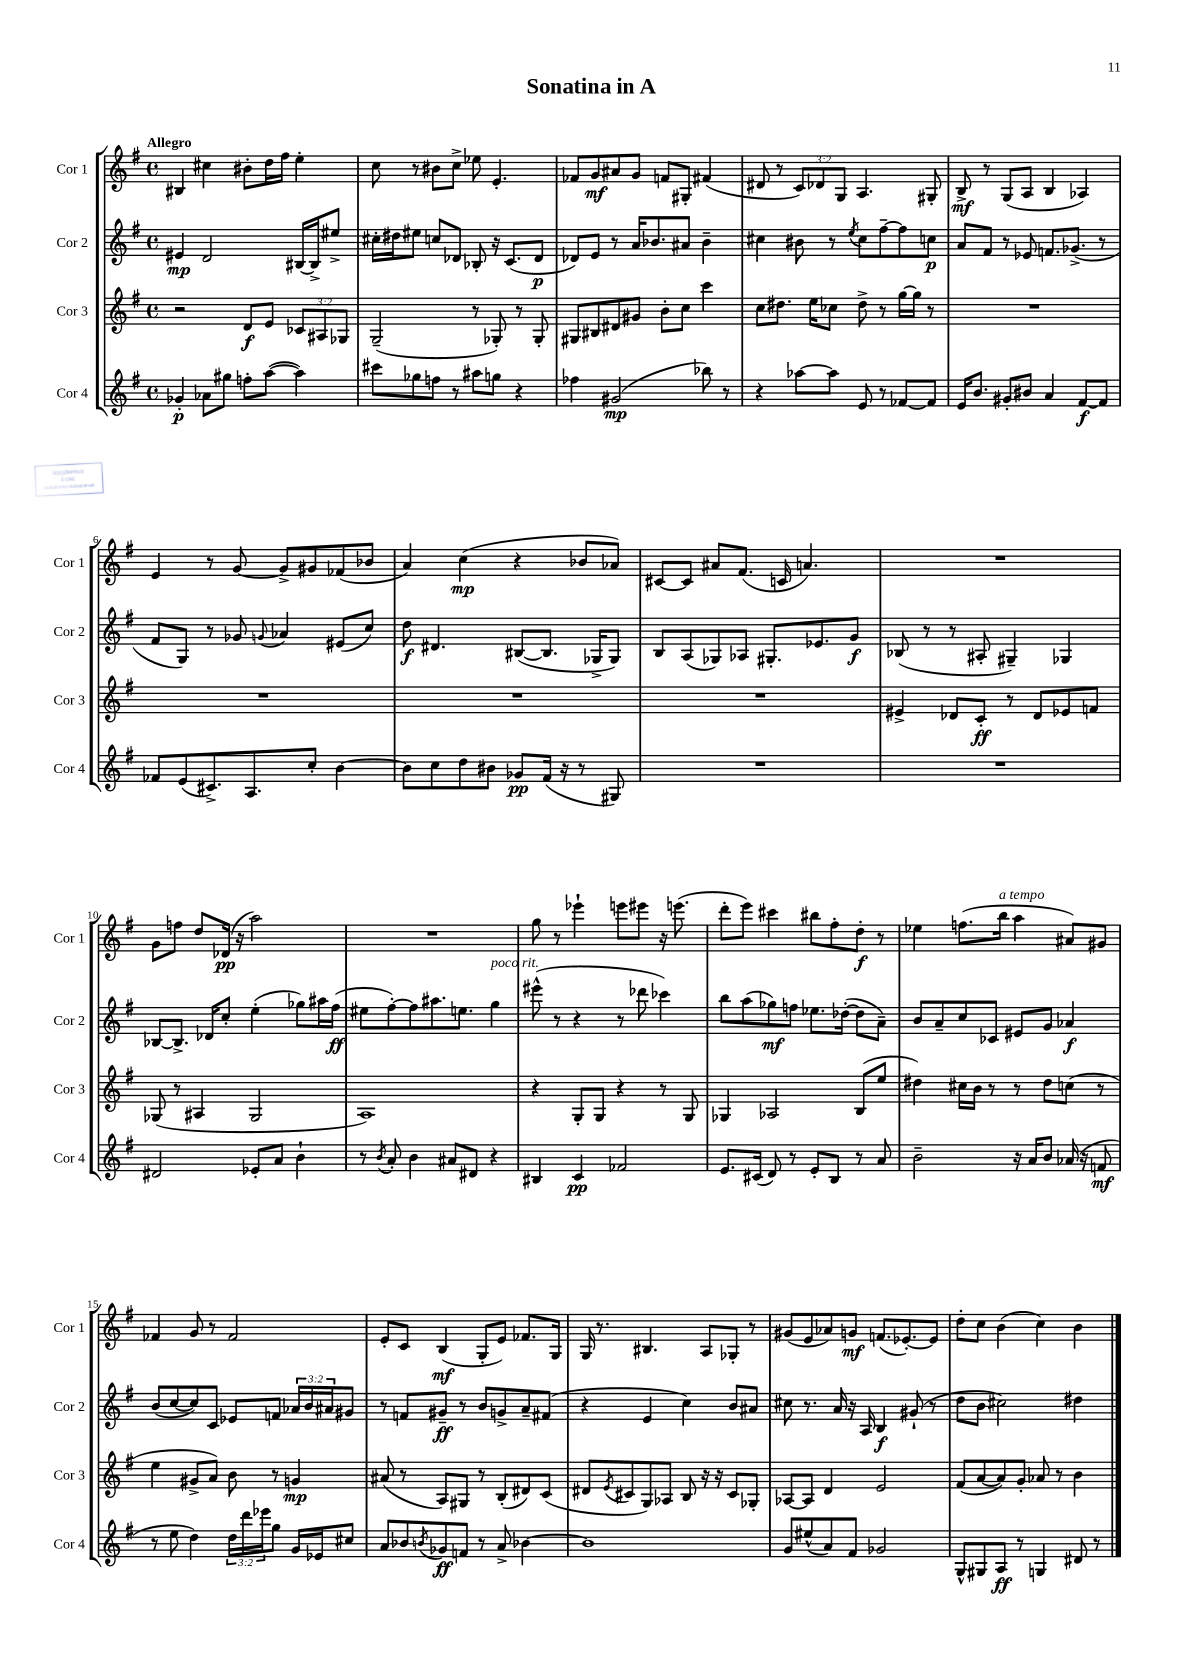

**kern	**kern	**kern	**kern
*staff4	*staff3	*staff2	*staff1
*clefG2	*clefG2	*clefG2	*clefG2
*k[f#]	*k[f#]	*k[f#]	*k[f#]
*M4/4	*M4/4	*M4/4	*M4/4
*met(c)	*met(c)	*met(c)	*met(c)
4g-'/	2r	4e#/	4B#/
8a-\L	.	2d/	4cc#\
8gg#\J	.	.	.
8ff'\L	8d/L	.	8b#'\L
([8aa\J	8e/J	.	16dd\L
.	.	.	16ff#\JJ
4aa\])	12c-/L	[16B#/LL	4ee'\
.	.	16B#^/]J	.
.	12A#/	.	.
.	.	8ee#^/J	.
.	12G-/J	.	.
=	=	=	=
8ccc#\L	(2G~/	16cc#'\LL	8cc\
.	.	16dd#\J	.
8gg-\	.	8ee#\J	8r
8ff\J	.	8cc/L	8b#\L
8r	.	8d-/J	8cc^\J
8aa#\L	8r	8B-'/	8ee-\
8gg\J	8G-'/)	16r	4.e'/
.	.	(8.c/L	.
4r	8r	.	.
.	8G-'/	8d-/J	.
=	=	=	=
4ff-\	8G#/L	8d-/L)	8f-/L
.	8B#/	8e/J	8g/
(2g#/	8d#/	8r	8a#/
.	8g#/J	16a/LK	8g/J
.	.	8.b-/	.
.	8b'\L	.	8f/L
.	8cc\J	8a#/J	8G#'/J
8bb-\)	4ccc\	4b-~\	(4f#/
8r	.	.	.
=	=	=	=
4r	8cc\L	4cc#\	8d#/
.	8.dd#\J	.	8r
[8aa-\L	.	8b#\	12c/L)
.	16ee\LK	.	.
.	.	.	12d-/
8aa-\]J	8cc-\J	8r	.
.	.	.	12G/J
.	.	8qee/	.
8e/	8dd#^\	8cc#\L	4.A/
8r	8r	[8ff#~\	.
[8f-/L	[16gg\LL	8ff#\]	.
.	16gg\]JJ	.	.
8f-/]J	8r	8cc\J	8G#'/
=	=	=	=
16e/LK	1r	8a/L	8B^/
8.b/J	.	.	.
.	.	8f#/J	8r
8g#'/L	.	8r	(8G/L
8b#/J	.	8e-/	8A/J
4a/	.	8.f/L	4B/
.	.	(8.g-^/J	.
[8f#/L	.	.	4A-/)
8f#/]J	.	8r	.
=	=	=	=
8f-/L	1r	8f#/L	4e/
(8e/	.	8G/J)	.
8.c#^/)	.	8r	8r
.	.	8g-/	[8g/
8.A/	.	.	.
.	.	8qqg/	.
.	.	4a-/	8g^/]L
8cc'/J	.	.	8g#/
[4b\	.	(8e#/L	(8f-/
.	.	8cc/J)	8b-/J
=	=	=	=
8b\]L	1r	8dd\	4a/)
8cc\	.	4.d#/	.
8dd\	.	.	(4cc\
8b#\J	.	.	.
8g-/L	.	([8B#/L	4r
(16f#/Jk	.	8.B#/]J	.
16r	.	.	.
8r	.	.	8b-/L
.	.	16G-^/LK	.
8G#/)	.	8G-/J)	8a-/J)
=	=	=	=
1r	1r	8B/L	[8c#/L
.	.	(8A/	8c#/]J
.	.	8G-/)	8a#/L
.	.	8A-/J	(8.f#/J
.	.	8.G#'/L	.
.	.	.	16c/
.	.	.	4.a/)
.	.	8.e-/	.
.	.	8g/J	.
=	=	=	=
1r	4e#^/	(8B-/	1r
.	.	8r	.
.	8d-/L	8r	.
.	8c'/J	8A#'/	.
.	8r	4G#~/)	.
.	8d-/L	.	.
.	8e-/	4G-/	.
.	8f/J	.	.
=	=	=	=
2d#/	(8G-/	[8B-/L	8g\L
.	8r	8.B-^/]J	8ff\J
.	4A#/	.	8dd/L
.	.	16d-/LK	.
.	.	8cc'/J	(16d-/Jk
.	.	.	16r
8e-'/L	2G-/	(4ee'\	2aa\)
8a/J	.	.	.
4b`\	.	8gg-\L)	.
.	.	16aa#\L	.
.	.	(16ff#\JJ	.
=	=	=	=
8r	1A)	8ee#\L	1r
8qb/	.	.	.
8a'/	.	[8ff#'\)	.
4b\	.	8ff#\]	.
.	.	8.aa#\	.
8a#/L	.	.	.
.	.	8.ee\J	.
8d#/J	.	.	.
4r	.	4gg\	.
=	=	=	=
4B#/	4r	(8eee#^^\	8gg\
.	.	8r	8r
4c/	8G'/L	4r	4eee-`\
.	8G/J	.	.
2f-/	4r	8r	8eee\L
.	.	8ddd-\	8eee#\J
.	8r	4ccc-\)	16r
.	.	.	(8.eee\
.	8G/	.	.
=	=	=	=
8.e/L	4G-/	8bb\L	8ddd'\L
.	.	(8aa\	8eee\J)
(16c#/Jk	.	.	.
8d/)	2A-/	8gg-\)	4ccc#\
8r	.	8ff\J	.
8e'/L	.	8.ee-\L	8bb#\L
8B/J	.	.	8ff#'\
.	.	([16dd-'\Jk	.
8r	(8B/L	8dd-\]L	8dd'\J
8a/	8ee/J	8a~\J)	8r
=	=	=	=
2b~\	4dd#\)	8b/L	4ee-\
.	.	8a~/	.
.	16cc#\LL	8cc/	(8.ff\L
.	16b\JJ	.	.
.	8r	8c-/J	.
.	.	.	16bb\Jk
16r	8r	8e#/L	4aa\
16a/LK	.	.	.
8b/J	8dd#\L	8g/J	.
(16a-/	(8cc\J	4a-/	8a#/L)
16r	.	.	.
8f/	8r	.	8g#/J
=	=	=	=
8r	4ee\	(8b/L	4f-/
8ee\	.	[8cc/	.
4dd\)	8g#^/L	8cc/])	8g/
.	8a/J)	8c/J	8r
24dd\LL	8b\	8e-/L	2f-/
24ddd\	.	.	.
24eee-\J	.	.	.
8gg\J	8r	8f/J	.
16g/LL	4g/	24a-/LL	.
.	.	24b/	.
16e-/J	.	.	.
.	.	24a#/J	.
8cc#/J	.	8g#/J	.
=	=	=	=
8a/L	(8a#/	8r	8e'/L
8b-/	8r	8f/L	8c/J
8qb/	.	.	.
8g-/	8A/L)	8g#~/J	(4B/
8f/J	8G#/J	8r	.
8r	8r	8b/L	8G'/L
8a^/	(8B'/L	8g^/	8e/J)
[4b-\	8d#/)	8a~/	8.f-/L
.	(8c/J	(8f#/J	.
.	.	.	16G/Jk
=	=	=	=
1b-]	8d#/L	4r	16G/
.	.	.	8.r
.	8qe/	.	.
.	8c#/	.	.
.	8G/)	4e/	4.B#/
.	8A-/J	.	.
.	8B/	4cc\)	.
.	16r	.	8A/L
.	16r	.	.
.	8c#/L	8b/L	8G-'/J
.	8G-'/J	8a#/J	8r
=	=	=	=
8g/L	[8A-/L	8cc#\	(8g#/L
(8ee#^^/	8A-/]J	8.r	8e/
8a/)	4d/	.	8a-/)
.	.	16a/	.
8f#/J	.	16r	8g/J
.	.	16A/	.
2g-/	2e/	4B/	(8.f/L
.	.	.	[8.e-'/)
.	.	(8g#`/	.
.	.	8r	8e-/]J
=	=	=	=
8G^^/L	(8f#/L	8dd\L	8dd'\L
8G#/	[8a/	8b\J	8cc\J
8A/J	8a/])	2cc#\)	(4b\
8r	8g'/J	.	.
4G/	8a-/	.	4cc\)
.	8r	.	.
8d#/	4b\	4dd#\	4b\
8r	.	.	.
==	==	==	==
*-	*-	*-	*-
